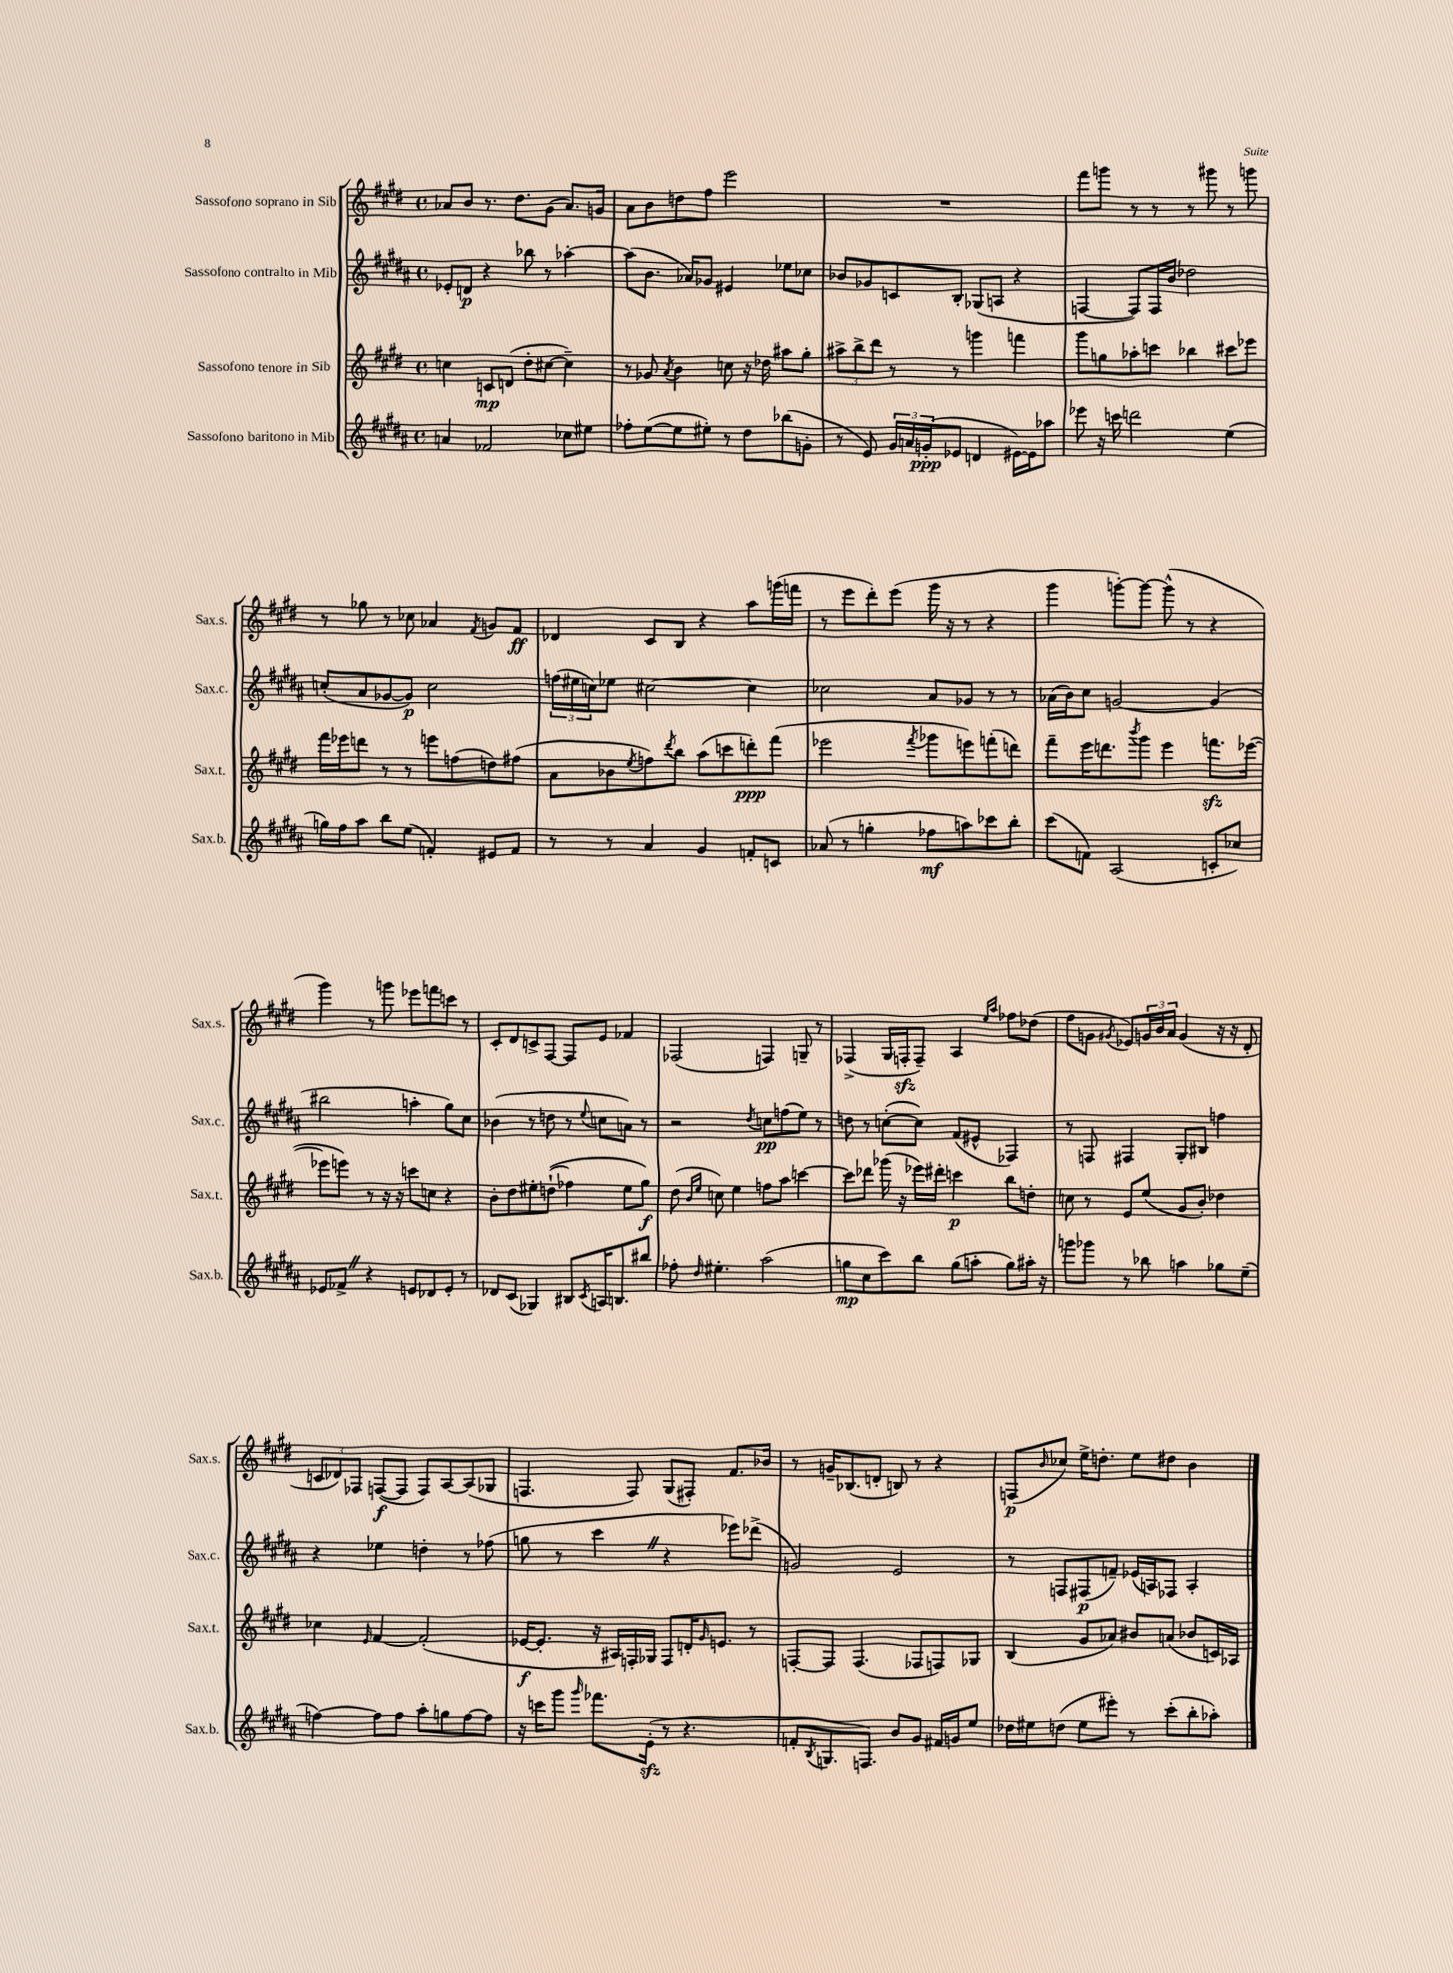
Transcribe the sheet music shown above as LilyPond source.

<<
\new StaffGroup <<
\new Staff = "s0" \with { instrumentName = "Sassofono soprano in Sib" shortInstrumentName = "Sax.s." } {
    \clef treble \key e \major \defaultTimeSignature \time 4/4
    aes'8 b'8 r8. dis''8. gis'8( aes'8.) g'16 |
    a'8 b'8 d''8 fis''8 e'''2 |
    R1 |
    fis'''8 g'''8 r8 r8 r8 gis'''8 r8 g'''8 |
    r8 ges''8 r8 ces''8 aes'4 \acciaccatura { fis'8 } g'8 fis'8\ff |
    des'4 cis'8 b8 r4 a''8 g'''16( f'''16 |
    r8 e'''8 dis'''8-.) e'''8( gis'''16 r16 r8 r4 |
    gis'''4 g'''8~-.) g'''8~ g'''8-^( r8 r4 |
    gis'''4) r8 g'''8 ees'''8 f'''8 c'''8 r8 |
    cis'8-. dis'8 c'8-> fis8~ fis8 e'8 fes'4 |
    fes2( f4) g8-- r8 |
    fes4->( gis16 f16-.\sfz f8--) a4 \grace { e''16 a''16 } fes''8 des''8( |
    fis''8 g'8 \acciaccatura { gis'8 } ees'8) \tuplet 3/2 { g'16 b'16 a'16 } g'4( r16 r16 dis'8-. |
    \tuplet 3/2 { c'8 des'8) fes8 } f8~\f( f8 f8) a8~ a8( ges8 |
    f4. f8) gis8( fis8-.) fis'8. bes'16 |
    r8 g'16-- bes8.( d'8-. b8) r8 r4 |
    f8\p( \grace { b'16 } ces''8) e''16-> d''8.-. e''8 dis''8 b'4 \bar "|." |
}
\new Staff = "s1" \with { instrumentName = "Sassofono contralto in Mib" shortInstrumentName = "Sax.c." } {
    \clef treble \key b \major \defaultTimeSignature \time 4/4
    ees'8-. d'8\p r4 bes''8 r8 aes''4~-. |
    aes''8( b'8. aes'16) ges'8 eis'4 ees''8 ces''8 |
    bes'8 ges'8 c'8 b8-. ges8( a8 r4 |
    f4~ f8) f16 b'16 des''2 |
    c''8-.( ais'8 ges'8~ ges'8\p) c''2 |
    \tuplet 3/2 { f''16( eis''16 c''16) } ees''8 cis''2~ cis''4 |
    ces''2 ais'8 ges'8 r8 r8 |
    aes'16( b'16) cis''8 g'2~ g'4( |
    bis''2 a''4-. gis''8) cis''8 |
    bes'4( r8 d''8 r8 \appoggiatura { e''8 } c''8 a'8) r8 |
    r2 \acciaccatura { dis''8 } c''8\pp f''8( e''8) r8 |
    d''8 r8 c''8~-.( c''8) fis'8( eis'8-^ fes4) |
    r8 f8 fis4 gis8-. bis8 f''4 |
    r4 ees''4 d''4-. r8 fes''8( |
    g''8 r8 cis'''4 \once \override BreathingSign.text = \markup { \musicglyph "scripts.caesura.straight" } \breathe r4 ees'''8) des'''8->( |
    g'2) e'2 |
    r8 f8 fis8\p( f'8--) ees'16( a16) fes8 a4-. \bar "|." |
}
\new Staff = "s2" \with { instrumentName = "Sassofono tenore in Sib" shortInstrumentName = "Sax.t." } {
    \clef treble \key e \major \defaultTimeSignature \time 4/4
    c''4 c'8\mp d'8( dis''8-. cis''8~ cis''4--) |
    r8 ges'8 \acciaccatura { a'8 } b'4 c''8 r16 des''16 ais''8 gis''8-. |
    \tuplet 3/2 { ais''8-> b''8-> dis'''8 } r8 r8 g'''4 f'''4 |
    gis'''8 g''8 aes''8-. c'''8 bes''4 cis'''8 ees'''8 |
    fis'''16 ees'''16 d'''8 r8 r8 e'''8 f''8( d''8) fis''8( |
    a'8 bes'8 \acciaccatura { e''8 } f''8) \acciaccatura { dis'''8 } b''8 a''8( c'''8 d'''8-.\ppp) fis'''8( |
    ees'''2 \acciaccatura { fis'''8 } ges'''8 e'''8) f'''8-.( d'''8) |
    fis'''8-- e'''16 d'''8. \acciaccatura { b'''8 } gis'''8 e'''4 f'''8.\sfz ees'''16~( |
    ees'''8 e'''8) r8 r16 r16 c'''8 c''8 r4 |
    b'8-. dis''8 eis''8-. d''8-!(\( fes''4) eis''8 gis''8\f\) |
    dis''8( \grace { b'16 e''16 } c''8) e''4 f''8 a''8 c'''4~ |
    c'''8 des'''8 ges'''16( r16 ees'''16) dis'''16-. c'''4\p b''8 d''8-. |
    c''8 r8 e'8 e''8( gis'8 b'8-.) des''4 |
    ces''4 \grace { e'16 } fis'4~ fis'2-.( |
    ees'16~\f ees'8.-. r16 ais16) f16-. ges16 f8 d'16-. \grace { gis'16 } e'8. r8 |
    f8~-. f8 f4.( fes8 f8) ges8 |
    b4( gis'8 aes'8) bis'8 a'8( bes'8 c'16) aes16 \bar "|." |
}
\new Staff = "s3" \with { instrumentName = "Sassofono baritono in Mib" shortInstrumentName = "Sax.b." } {
    \clef treble \key b \major \defaultTimeSignature \time 4/4
    a'4 fes'2 ces''8 eis''8 |
    fes''8-. e''8~( e''8 eis''8-.) r8 dis''8 bes''8( g'8-. |
    r8 e'8) \tuplet 3/2 { gis'16 a'16 g'16-.\ppp( } ees'8 d'4 eis'16~) eis'16 aes''8 |
    ees'''8 r16 c'''16 d'''2 e''4( |
    g''16) fis''16 ais''8 b''8 e''8( f'4-.) eis'8 f'8 |
    r8 r8 ais'4 gis'4 f'8-. c'8 |
    aes'8( r8 g''4-. fes''8\mf a''8) ces'''8 b''8-. |
    cis'''8( f'8) ais2( c'8-. ces''8) |
    ees'8 fes'8-> \once \override BreathingSign.text = \markup { \musicglyph "scripts.caesura.straight" } \breathe r4 e'8 des'8 e'8-. r8 |
    des'8 cis'8( ges4) bis8 \acciaccatura { cis'8 } a16 b8. bis''8 |
    fes''8-. \grace { dis''16 } eis''4.-. ais''2( |
    g''8\mp cis''8 cis'''8) b''8 g''8( a''8-. g''8) ais''16-. r16 |
    g'''8 ges'''8 r8 bes''8 a''4 ges''8 e''8--( |
    f''4~) f''8 f''8 ais''8-. g''8 f''8~ f''8 |
    r16 c'''16 gis'''8 \grace { gis'''16 } fes'''8. e'16-.\sfz( r8 r4. |
    f'8-. \acciaccatura { b8 } g8. f8.) b'8 gis'8 fis'16 g'16 e''8 |
    des''16 eis''16 d''8( eis''8 eis'''8-.) r8 cis'''8-.( b''8-. aes''8-.) \bar "|." |
}
>>
>>
\layout { \context { \Score \remove "Bar_number_engraver" } }
